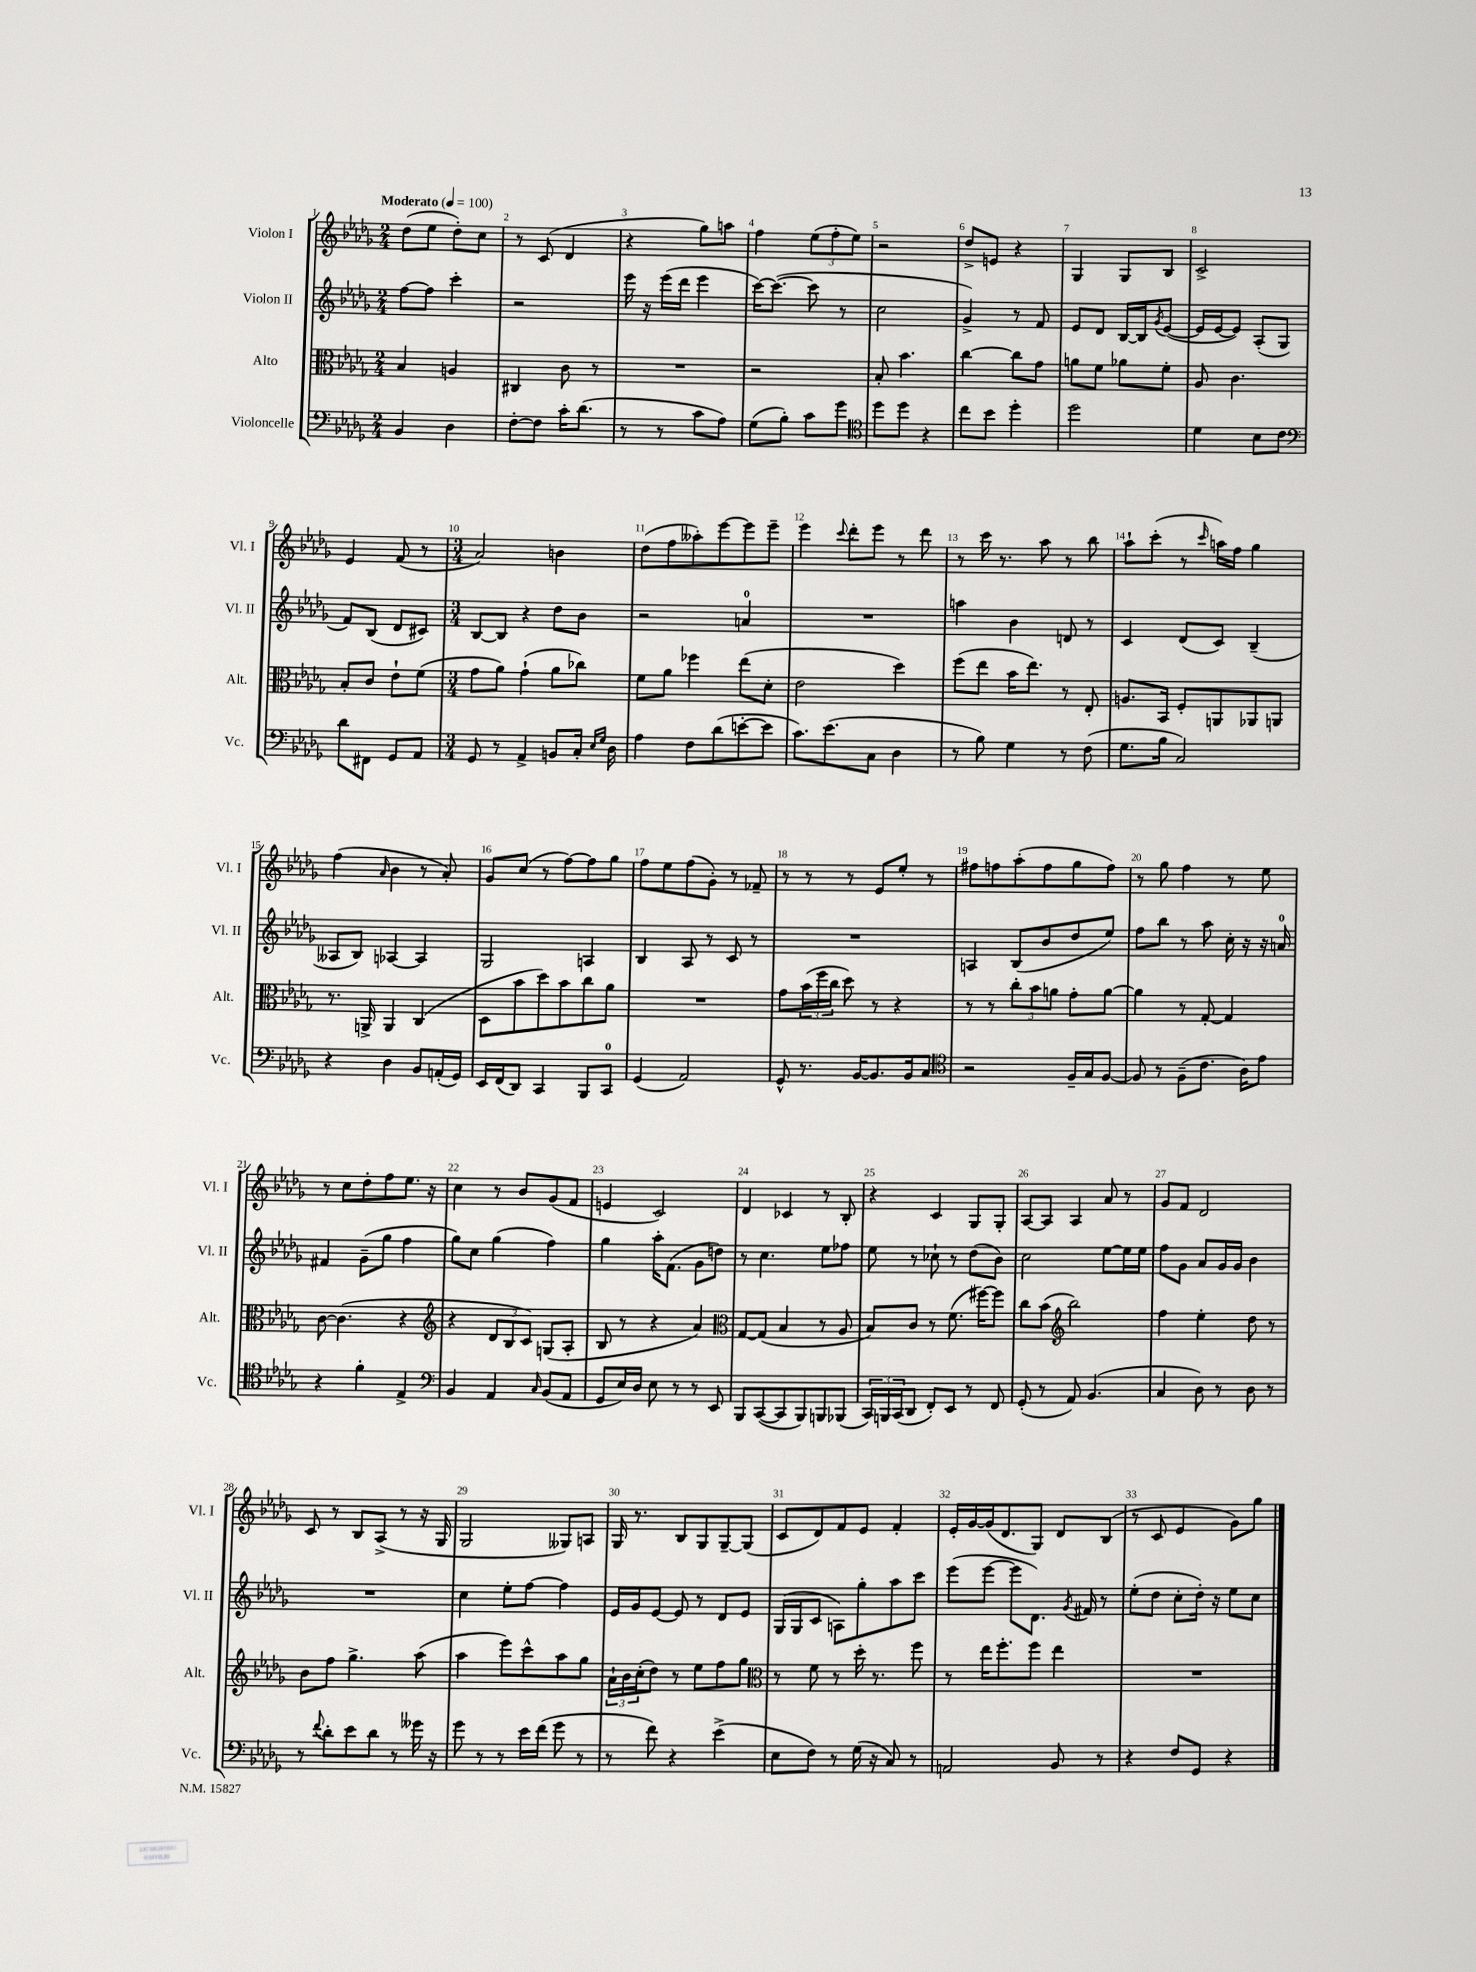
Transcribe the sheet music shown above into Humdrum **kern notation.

**kern	**kern	**kern	**kern
*part4	*part3	*part2	*part1
*staff4	*staff3	*staff2	*staff1
*I"Violoncelle	*I"Alto	*I"Violon II	*I"Violon I
*I'Vc.	*I'Alt.	*I'Vl. II	*I'Vl. I
*clefF4	*clefC3	*clefG2	*clefG2
*k[b-e-a-d-g-]	*k[b-e-a-d-g-]	*k[b-e-a-d-g-]	*k[b-e-a-d-g-]
*M2/4	*M2/4	*M2/4	*M2/4
*MM100	*MM100	*MM100	*MM100
=1	=1	=1	=1
!	!	!	!LO:TX:a:B:t=Moderato
4BB-/	4B-/	[8ff\L	(8dd-\L
.	.	8ff\J]	8ee-\J
4D-\	4An/	4ccc'\	8dd-'\L)
.	.	.	8cc\J
=2	=2	=2	=2
[8F'\L	4C#X/	2r	8r
8F\J]	.	.	(8c/
16c'\KL	8c\	.	4d-/
(8.d-\J	.	.	.
.	8r	.	.
=3	=3	=3	=3
8r	2r	16eee-\	4r
.	.	16r	.
8r	.	(16eee-\LL	.
.	.	16ddd-\JJ	.
8c\L	.	4eee-\	8gg-\L)
8A-\J)	.	.	8aan\J
=4	=4	=4	=4
(8G-\L	2r	[16ccc\KL)	4ff\
.	.	(8.ccc\J_	.
8B-'\J)	.	.	.
8c\L	.	8ccc\]	(12ee-\L
.	.	.	12ff'\
8g-\J	.	8r	.
.	.	.	12ee-\J)
=5	=5	=5	=5
*clefC4	*	*	*
8dd-\L	8B-'/	2cc\	2r
8dd-\J	4.b-\	.	.
4r	.	.	.
=6	=6	=6	=6
8cc\L	[4cc\	4g-^/)	8dd-^/L
8b-\J	.	.	8en/J
4dd-'\	8cc\L]	8r	4r
.	8g-\J	8f/	.
=7	=7	=7	=7
2dd-\	8an\L	8e-/L	4G-/
.	8f\J	8d-/J	.
.	8a-X\L	[16B-/LL	8G-/L
.	.	16B-/J]	.
.	.	8qg-/	.
.	8f'\J	([8e-/J	8B-/J
=8	=8	=8	=8
4d-\	8A-/	16e-/LL]	2c^/
.	.	[16e-/J	.
.	4.c\	8e-/J])	.
8B-\L	.	(8A-'/L	.
8c\J	.	8G-/J	.
!!LO:LB:g=z
=9	=9	=9	=9
*clefF4	*	*	*
8d-\L	8B-'/L	8f/L)	4e-/
8FF#X\J	8c/J	(8B-/J	.
8GG-/L	8e-`\L	8d-/L	(8f/
8AA-/J	(8f\J	8c#X/J)	8r
=10	=10	=10	=10
*M3/4	*M3/4	*M3/4	*M3/4
8GG-/	8g-\L	[8B-/L	2a-/)
8r	8a-\J)	8B-/J]	.
4AA-^/	(4g-`\	4r	.
8BBn/L	8a-\L	8dd-\L	4bn\
16C'/Jk	8cc-X\J)	8b-\J	.
16qqE-/LL	.	.	.
16qqG-/JJ	.	.	.
16D-\	.	.	.
=11	=11	=11	=11
4A-\	8f\L	2r	(8dd-\L
.	8a-\J	.	8ff\
8F\L	4ff-X\	.	8aa--X'\)
(8d-\	.	.	[8eee-\
[8en'\	(8ee-\L	4an/	8eee-\]
8e\J]	8d-'\J	.	8eee-~\J
=12	=12	=12	=12
8.c\L)	2e-\	2.r	4eee-\
(8.e-\	.	.	.
.	.	.	8qqccc/
.	.	.	8ddd-'\L
8C\J	.	.	8eee-\J
4D-\	4dd-\)	.	8r
.	.	.	8ddd-\
=13	=13	=13	=13
8r	(8ff\L	4aan\	8r
8B-\)	8ee-\J	.	16ccc\
.	.	.	8.r
4G-\	16b-\KL	4b-\	.
.	8.ee-\J)	.	.
.	.	.	8aa-\
8r	8r	8dn/	8r
(8F\	8E-'/	8r	8bb-\
=14	=14	=14	=14
8.G-\L	8.An/L	4c/	8aa-`\L
.	.	.	(8ccc'\J
16B-\Jk	16BB-/Jk	.	.
2C/)	8F'/L	(8d-/L	8r
.	.	.	16qqccc/
.	8AAn/	8c/J)	16aan\LL)
.	.	.	16ff\JJ
.	8AA-X/	(4B-~/	4gg-\
.	8AAn/J	.	.
!!LO:LB:g=z
=15	=15	=15	=15
4r	8.r	8A--X/L	(4ff\
.	.	8B-/J)	.
.	16AAn^/	.	.
.	.	.	16qqa-/
4D-\	4AA/	[4A-X/	4b-\
8BB-/L	(4C/	4A-/]	8r
(16AAn'/L	.	.	8a-'/)
16GG-/JJ)	.	.	.
=16	=16	=16	=16
16EE-/LL	8D-\L	2G-/	8g-/L
(16FF/J	.	.	.
8DD-/J)	8b-\	.	(8cc/J
4CC/	8dd-\)	.	8r
.	8b-\	.	[8ff\L)
8BBB-/L	8cc\	4An/	8ff\]
8CC/J	8a-\J	.	8gg-\J
=17	=17	=17	=17
(4GG-/	2.r	4B-/	8ff\L
.	.	.	8ee-\
2AA-/)	.	8A-/	(8ff\
.	.	8r	8g-'\J)
.	.	8c/	8r
.	.	8r	8f-X~/
=18	=18	=18	=18
8GG-^^/	8g-\L	2.r	8r
8.r	(24b-\L	.	8r
.	24ff\	.	.
.	24cc\JJ	.	.
.	8dd-\)	.	8r
[16BB-/KL	.	.	.
8.BB-/]	8r	.	8e-/L
.	4r	.	8ee-'/J
16BB-/k	.	.	.
8C/J	.	.	8r
=19	=19	=19	=19
*clefC4	*	*	*
2r	8r	4An/	8ff#X\L
.	8r	.	8ffn\
.	12cc'\L	(8B-/L	(8aa-'\
.	12b-\	.	.
.	.	8b-/	8ff\
.	12an\J	.	.
16F~/LL	8g-'\L	8dd-/	8gg-\
16G-/J	.	.	.
[8F/J	[8a\J	8ee-/J)	8ff\J)
=20	=20	=20	=20
8F/]	4a\]	8ff\L	8r
8r	.	8bb-\J	8gg-\
(8F~\L	8r	8r	4ff\
8.c\J	[8G-'/	8aa-\	.
.	4G-/]	16cc'\	8r
16A-\KL)	.	16r	.
8e-\J	.	16r	8ee-\
.	.	16an/	.
!!LO:LB:g=z
=21	=21	=21	=21
4r	[8c\	4f#X/	8r
.	(4.c\]	.	8cc\L
4f'\	.	(8g-~\L	8dd-'\
.	.	8gg-\J	8ff\
4E-^/	4r	4ff\	8.ee-\J
.	.	.	16r
=22	=22	=22	=22
*clefF4	*clefG2	*	*
4BB-/	4r	8gg-\L)	4cc\
.	.	8cc\J	.
4AA-/	12d-/L	(4gg-\	8r
.	12B-/	.	.
.	.	.	8b-/L
.	12c/J)	.	.
16qqC/	.	.	.
(8BB-/L	(8Gn/L	4ff\)	(8g-/
8AA-/J	8A-'/J	.	8f/J
=23	=23	=23	=23
8GG-/L	8B-/	4gg-\	4en/
16E-/L)	8r	.	.
16D-/JJ	.	.	.
8E-\	4r	16aa-'\KL	2c/)
.	.	(8.f\J	.
8r	.	.	.
8r	4a-/)	8g-\L	.
8EE-/	.	8ddn\J)	.
=24	=24	=24	=24
*	*clefC3	*	*
8BBB-/L	[8G-/L	8r	4d-/
([8CC/	(8G-/J]	4.cc\	.
8CC/]	4B-/	.	4c-X/
8BBB-/)	.	.	.
8BBBn/	8r	8ee-\L	8r
(8BBB-X/J	8A-/	8ff-X\J	8B-'/
=25	=25	=25	=25
24CC/LL)	8B-/L)	8ee-\	4r
24BBBn/	.	.	.
(24CC/J	.	.	.
8DD-/J	8c/J	8r	.
8FF'/L)	8r	8cc-X`\	4c/
8EE-/J	(8.f\	8r	.
8r	.	(8dd-\L	8G-/L
.	[16ff#X\KL)	.	.
8FF/	8ff#\J]	8b-\J)	8G-'/J
=26	=26	=26	=26
(8GG-'/	8cc\L	2cc\	[8A-/L
8r	(8b-\J	.	8A-/J]
*	*clefG2	*	*
8AA-/)	2bb-\)	.	4A-/
(4.BB-/	.	.	.
.	.	[8ee-\L	8a-/
.	.	16ee-\L]	8r
.	.	16ee-\JJ	.
=27	=27	=27	=27
4C/	4ff\	8ff\L	8g-/L
.	.	8g-\J	8f/J
8D-\)	4ee-'\	8a-/L	2d-/
8r	.	16g-/L	.
.	.	16g-/JJ	.
8D-\	8dd-\	4b-\	.
8r	8r	.	.
!!LO:LB:g=z
=28	=28	=28	=28
8r	8b-\L	2.r	8c/
8qqf/	.	.	.
8d-'\L	8ff\J	.	8r
8e-\	4.gg-^\	.	8B-/L
8d-\J	.	.	(8A-^/J
8r	.	.	8r
16g--X\	(8aa-\	.	16r
16r	.	.	16G-/
=29	=29	=29	=29
8g-\	4aa-\	4cc\	2G-/
8r	.	.	.
8r	8eee-\L)	8ee-'\L	.
16e-\LL	8ccc^^\	[8ff\J	.
(16f\JJ	.	.	.
8g-\	8aa-\	4ff\]	8G--X/L)
8r	8gg-\J	.	8An/J
=30	=30	=30	=30
8r	24a-`\LL	16e-/LL	16G-/
.	24b-\	.	.
.	.	16g-/J	8.r
.	(24cc'\J	.	.
8f\)	8dd-\J)	[8e-/J	.
4r	8r	8e-/]	8B-/L
.	8ee-\L	8r	8G-/
(4e-^\	8ff\	8d-/L	[8G-~/
.	8gg-\J	8e-/J	(8G-/J]
=31	=31	=31	=31
*	*clefC3	*	*
8E-\L	8r	(16G-/LL	8c/L
.	.	16G-/J	.
8F\J)	8f\	8c/J	8d-/)
8r	8r	8An\L)	8f/
(16G-\	16dd-'\	8gg-'\	8e-/J
16r	8.r	.	.
8C/)	.	8aa-\	4f'/
8r	8ff\	8ccc\J	.
=32	=32	=32	=32
2AAn/	8r	(8eee-\L	16e-'/LL
.	.	.	[16g-/
.	16ee-\KL	[8eee-\J	(16g-/J]
.	8.ff'\	.	8.d-/
.	.	8eee-\L]	.
.	8ff\J	8.d-\J)	8G-/J)
8BB-/	4ee-\	.	8d-/L
.	.	8qg-/	.
.	.	16f#X/	.
8r	.	8r	(8B-/J
=33	=33	=33	=33
4r	2.r	(8ee-'\L	8r
.	.	8dd-\J	8c/
8F/L	.	8cc'\L	4e-/
8GG-/J	.	16dd-'\Jk)	.
.	.	16r	.
4r	.	8ee-\L	8g-\L)
.	.	8cc\J	8gg-\J
==	==	==	==
*-	*-	*-	*-
